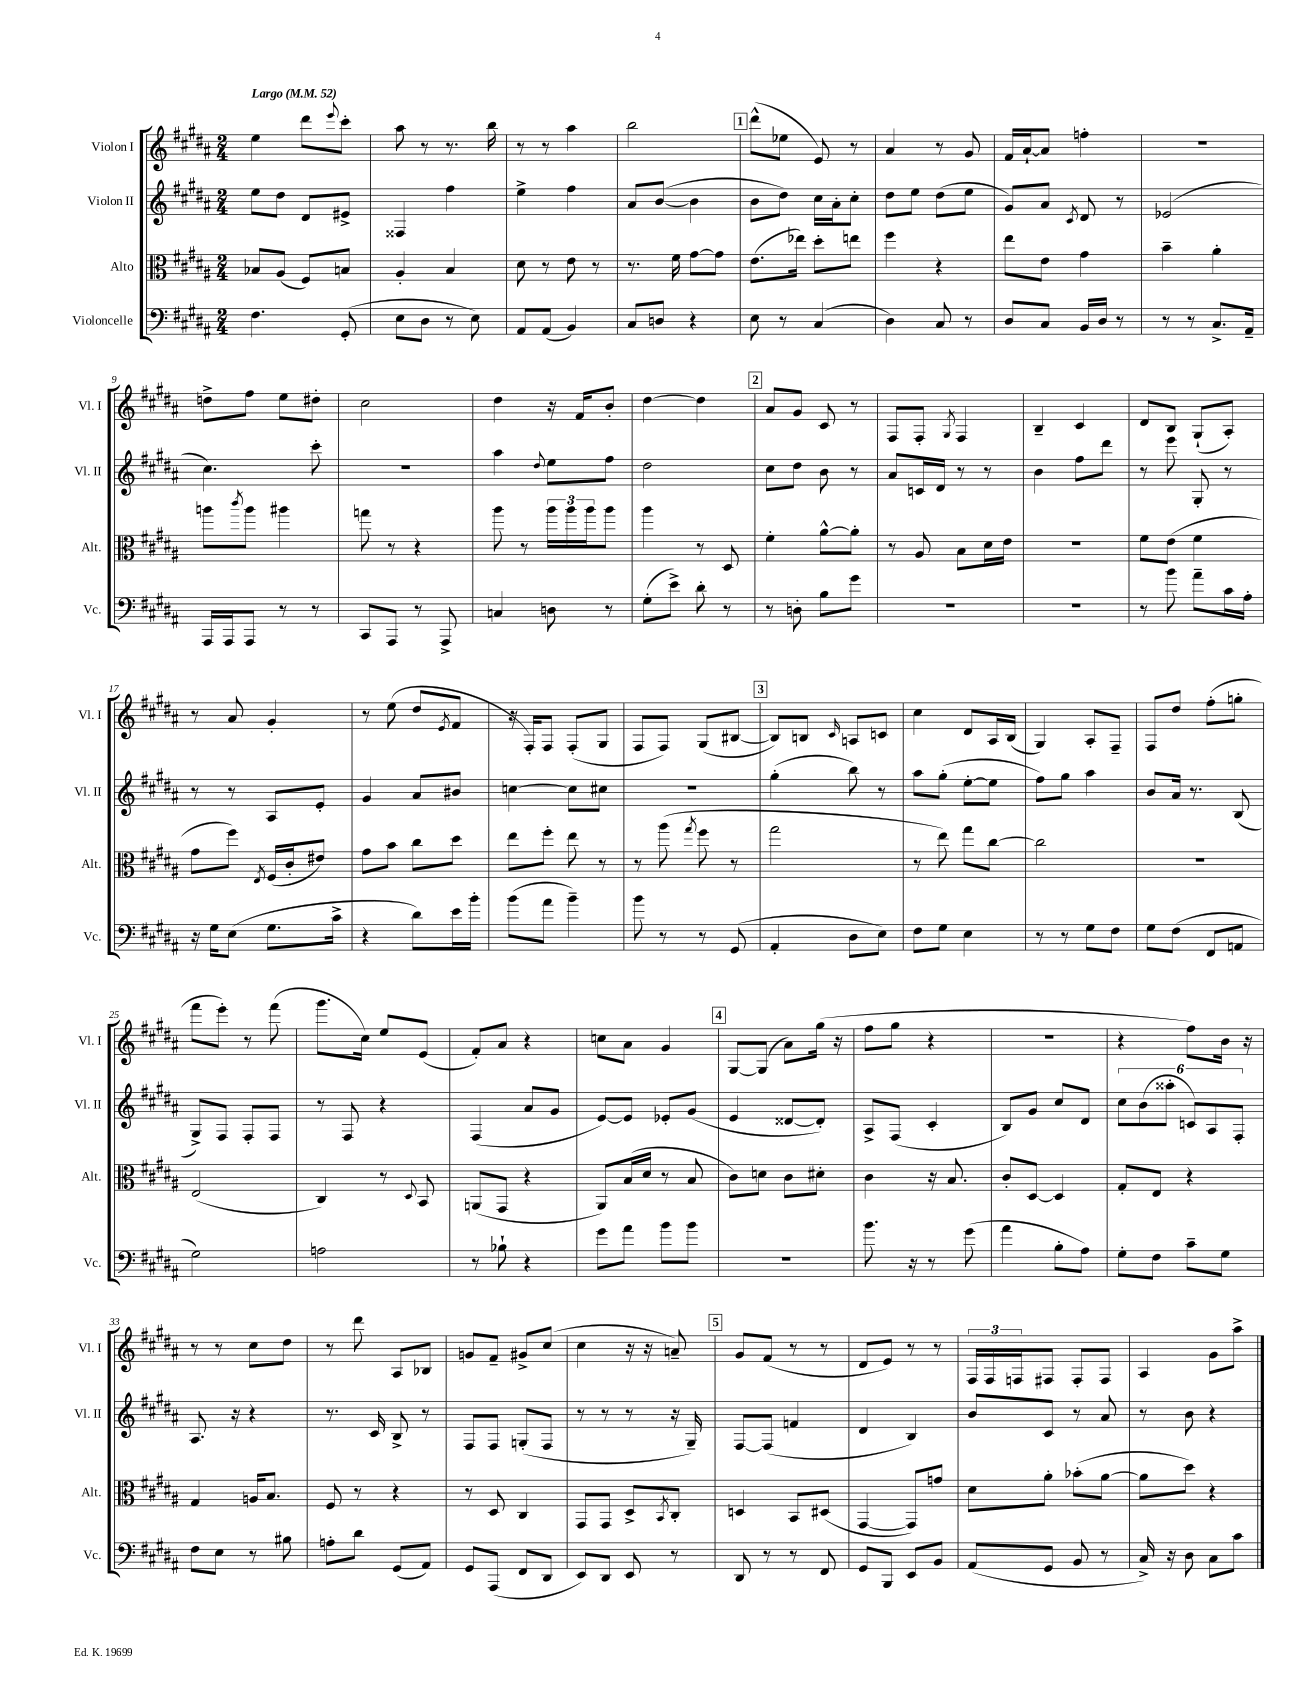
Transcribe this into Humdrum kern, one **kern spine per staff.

**kern	**kern	**kern	**kern
*part4	*part3	*part2	*part1
*staff4	*staff3	*staff2	*staff1
*I"Violoncelle	*I"Alto	*I"Violon II	*I"Violon I
*I'Vc.	*I'Alt.	*I'Vl. II	*I'Vl. I
*clefF4	*clefC3	*clefG2	*clefG2
*k[f#c#g#d#a#]	*k[f#c#g#d#a#]	*k[f#c#g#d#a#]	*k[f#c#g#d#a#]
*M2/4	*M2/4	*M2/4	*M2/4
*MM52	*MM52	*MM52	*MM52
=1	=1	=1	=1
!	!	!	!LO:TX:a:B:t=Largo
4.F#\	8B-X/L	8ee\L	4ee\
.	(8A#/J	8dd#\J	.
.	8F#/L)	8d#/L	8ddd#\L
.	.	.	8qqeee/
(8GG#'/	8Bn/J	8e#X^/J	8ccc#'\J
=2	=2	=2	=2
8E\L	4A#'/	4F##X/	8aa#\
8D#\J	.	.	8r
8r	4B/	4ff#\	8.r
8E\)	.	.	.
.	.	.	16bb\
=3	=3	=3	=3
8AA#/L	8d#\	4ee^\	8r
(8AA#/J	8r	.	8r
4BB/)	8e\	4ff#\	4aa#\
.	8r	.	.
=4	=4	=4	=4
8C#/L	8.r	8a#/L	2bb\
8Dn/J	.	([8b/J	.
.	16f#\	.	.
4r	[8g#\L	4b\]	.
.	8g#\J]	.	.
!!LO:REH:place=s1:t=1
=5	=5	=5	=5
8E\	(8.e\L	8b\L	(8ddd#^^\L
8r	.	8dd#\J)	8ee-X\J
.	16ee-X\Jk)	.	.
(4C#/	8dd#'\L	16cc#\LL	8e/)
.	.	16a#'\J	.
.	8een\J	8cc#'\J	8r
=6	=6	=6	=6
4D#\)	4ff#\	8dd#\L	4a#/
.	.	8ee\J	.
8C#/	4r	(8dd#\L	8r
8r	.	8ee\J	8g#/
=7	=7	=7	=7
8D#/L	8ee\L	8g#/L)	16f#/LL
.	.	.	[16a#`/J
8C#/J	8e\J	8a#/J	8a#/J]
.	.	8qc#/	.
16BB/LL	4g#\	8d#/	4ffn'\
16D#/JJ	.	.	.
8r	.	8r	.
=8	=8	=8	=8
8r	4b~\	(2e-X/	2r
8r	.	.	.
8.C#^/L	4a#'\	.	.
16AA#~/Jk	.	.	.
!!LO:LB:g=z
=9	=9	=9	=9
16AAA#/LL	8aan\L	4.cc#\)	8ddn^\L
16AAA#/J	.	.	.
.	8qccc#/	.	.
8AAA#/J	8aa\J	.	8ff#\J
8r	4aa#X\	.	8ee\L
8r	.	8ccc#'\	8dd#X'\J
=10	=10	=10	=10
8CC#/L	8ggn\	2r	2cc#\
8AAA#/J	8r	.	.
8r	4r	.	.
8AAA#^/	.	.	.
=11	=11	=11	=11
4Cn/	8aa#\	4aa#\	4dd#\
.	8r	.	.
.	.	8qqdd#/	.
8Dn\	24aa#\LL	8ee\L	16r
.	24aa#\	.	.
.	.	.	16f#/KL
.	24aa#\J	.	.
8r	8aa#\J	8ff#\J	8b'/J
=12	=12	=12	=12
(8G#'\L	4aa#\	2dd#\	[4dd#\
8e^\J)	.	.	.
8d#'\	8r	.	4dd#\]
8r	8D#/	.	.
!!LO:REH:place=s1:t=2
=13	=13	=13	=13
8r	4f#'\	8cc#\L	8a#/L
8Dn'\	.	8dd#\J	8g#/J
8B\L	[8a#^^\L	8b\	8c#/
8g#\J	8a#'\J]	8r	8r
=14	=14	=14	=14
2r	8r	8a#/L	8F#/L
.	8A#/	16cn/L	8F#'/J
.	.	16d#/JJ	.
.	.	.	8qG#/
.	8B\L	8r	4F#/
.	16d#\L	8r	.
.	16e\JJ	.	.
=15	=15	=15	=15
2r	2r	4b\	4B~/
.	.	8ff#\L	4c#/
.	.	8ddd#\J	.
=16	=16	=16	=16
8r	8f#\L	8r	8d#/L
8b\	(8e\J	8eee\	8B/J
8a#~\L	4f#\	8G#'/	(8G#`/L
16c#\L	.	8r	8A#'/J)
16A#'\JJ	.	.	.
!!LO:LB:g=z
=17	=17	=17	=17
16r	8g#\L	8r	8r
16G#\KL	.	.	.
(8E\J	8ff#\J)	8r	8a#/
.	8qE/	.	.
8.G#\L	(16F#/LL	8A#/L	4g#'/
.	16c#'/J	.	.
.	8e#X/J)	8e'/J	.
16c#^\Jk	.	.	.
=18	=18	=18	=18
4r	8g#\L	4g#/	8r
.	8b\J	.	(8ee\
8d#\L)	8cc#\L	8a#/L	8dd#/L
.	.	.	8qe/
16e\L	8dd#\J	8b#X/J	8f#/J
16b'\JJ	.	.	.
=19	=19	=19	=19
(8b\L	8ee\L	[4ccn\	16r
.	.	.	16F#'/KL)
8a#\J	8ff#'\J	.	8F#/J
4b~\)	8ee\	8cc\L]	(8F#'/L
.	8r	8cc#X\J	8G#/J
=20	=20	=20	=20
8b\	8r	2r	8F#/L
8r	(8aa#\	.	8F#/J)
.	8qgg#/	.	.
8r	8ff#\	.	(8G#/L
(8GG#/	8r	.	[8B#X/J
!!LO:REH:place=s1:t=3
=21	=21	=21	=21
4AA#'/	2gg#\	(4gg#'\	8B#/L])
.	.	.	8Bn/J
.	.	.	16qqc#/
8D#\L	.	8bb\)	8An/L
8E\J)	.	8r	8cn/J
=22	=22	=22	=22
8F#\L	8r	8aa#\L	4cc#\
8G#\J	8ee\)	(8gg#'\J	.
4E\	8gg#\L	[8ee'\L	8d#/L
.	[8cc#\J	8ee\J]	16A#/L
.	.	.	(16B/JJ
=23	=23	=23	=23
8r	2cc#\]	8ff#\L)	4G#/)
8r	.	8gg#\J	.
8G#\L	.	4aa#\	8A#'/L
8F#\J	.	.	8F#~/J
=24	=24	=24	=24
8G#\L	2r	8b/L	8F#/L
(8F#\J	.	16a#/Jk	8dd#/J
.	.	8.r	.
8FF#/L	.	.	(8ff#'\L
8AAn/J	.	(8B/	8ggn'\J
!!LO:LB:g=z
=25	=25	=25	=25
2G#\)	(2E/	8G#^/L)	8fff#\L
.	.	8F#/J	8eee'\J)
.	.	8F#'/L	8r
.	.	8F#/J	(8fff#\
=26	=26	=26	=26
2An\	4C#/)	8r	8.ggg#\L
.	.	8F#/	.
.	.	.	16cc#\Jk)
.	8r	4r	8ee/L
.	8qqD#/	.	.
.	8BB/	.	(8e/J
=27	=27	=27	=27
8r	(8AAn/L	(4F#/	8f#'/L)
8B-X`\	8GG#/J	.	8a#/J
4r	4r	8a#/L	4r
.	.	8g#/J	.
=28	=28	=28	=28
8g#\L	8AA#/L)	[8e/L)	8ccn\L
8a#\J	(16B/L	8e/J]	8a#\J
.	16d#/JJ	.	.
8b\L	8r	8e-X'/L	4g#/
8b\J	8B/	(8g#/J	.
!!LO:REH:place=s1:t=4
=29	=29	=29	=29
2r	8c#\L)	4e/	[8G#/L
.	8dn\J	.	(8G#/J]
.	8c#\L	[8d##X/L	8a#\L)
.	8d#X'\J	8d##'/J])	(16gg#\Jk
.	.	.	16r
=30	=30	=30	=30
8.b\	4c#\	8A#^/L	8ff#\L
.	.	(8F#/J	8gg#\J
16r	.	.	.
8r	16r	4c#'/	4r
.	8.B/	.	.
(8g#\	.	.	.
=31	=31	=31	=31
4a#\	8c#'/L	8B/L)	2r
.	[8D#/J	8g#/J	.
8B'\L	4D#/]	8cc#/L	.
8A#\J)	.	8d#/J	.
=32	=32	=32	=32
8G#'\L	8G#'/L	12cc#\L	4r
.	.	(12b\	.
8F#\J	8E/J	.	.
.	.	12aa##X'\J	.
8c#~\L	4r	12cn/L)	8ff#\L)
.	.	12A#/	.
8G#\J	.	.	16b\Jk
.	.	12F#'/J	.
.	.	.	16r
!!LO:LB:g=z
=33	=33	=33	=33
8F#\L	4G#/	8.A#/	8r
8E\J	.	.	8r
.	.	16r	.
8r	16An/KL	4r	8cc#\L
.	8.B/J	.	.
8B#X\	.	.	8dd#\J
=34	=34	=34	=34
8An'\L	8F#/	8.r	8r
8d#\J	8r	.	8ddd#\
.	.	16c#/	.
(8GG#/L	4r	8B^/	8A#/L
8AA#/J)	.	8r	8B-X/J
=35	=35	=35	=35
8GG#/L	8r	8F#/L	8gn/L
(8AAA#/J	8D#/	8F#/J	8f#~/J
8FF#/L	4C#/	(8Gn'/L	8g#X^/L
8DD#/J	.	8F#/J	(8cc#/J
=36	=36	=36	=36
8EE/L)	8GG#/L	8r	4cc#\
8DD#/J	8GG#/J	8r	.
8EE/	8D#^/L	8r	16r
.	.	.	16r
.	8qBB/	.	.
8r	8C#'/J	16r	8an~/)
.	.	16G#~/)	.
!!LO:REH:place=s1:t=5
=37	=37	=37	=37
8DD#/	4Dn/	[8F#/L	8g#/L
8r	.	(8F#/J]	(8f#/J
8r	8BB/L	4fn/	8r
8FF#/	(8D#X/J	.	8r
=38	=38	=38	=38
8GG#/L	[4GG#/	4d#/	8d#/L
8BBB/J	.	.	8e/J)
8EE/L	8GG#/L])	4B/)	8r
8BB/J	8gn/J	.	8r
=39	=39	=39	=39
(8AA#/L	8d#\L	8b/L	24F#/LL
.	.	.	24F#/
.	.	.	24Fn/J
8GG#/J	8a#'\J	8c#/J	8F#X/J
8BB/	(8b-X'\L	8r	8F#'/L
8r	[8a#\J	8a#/	8F#/J
=40	=40	=40	=40
16C#^/)	8a#\L]	8r	4A#/
16r	.	.	.
8D#\	8dd#\J)	8b\	.
8C#\L	4r	4r	8g#\L
8c#\J	.	.	8aa#^\J
==	==	==	==
*-	*-	*-	*-
